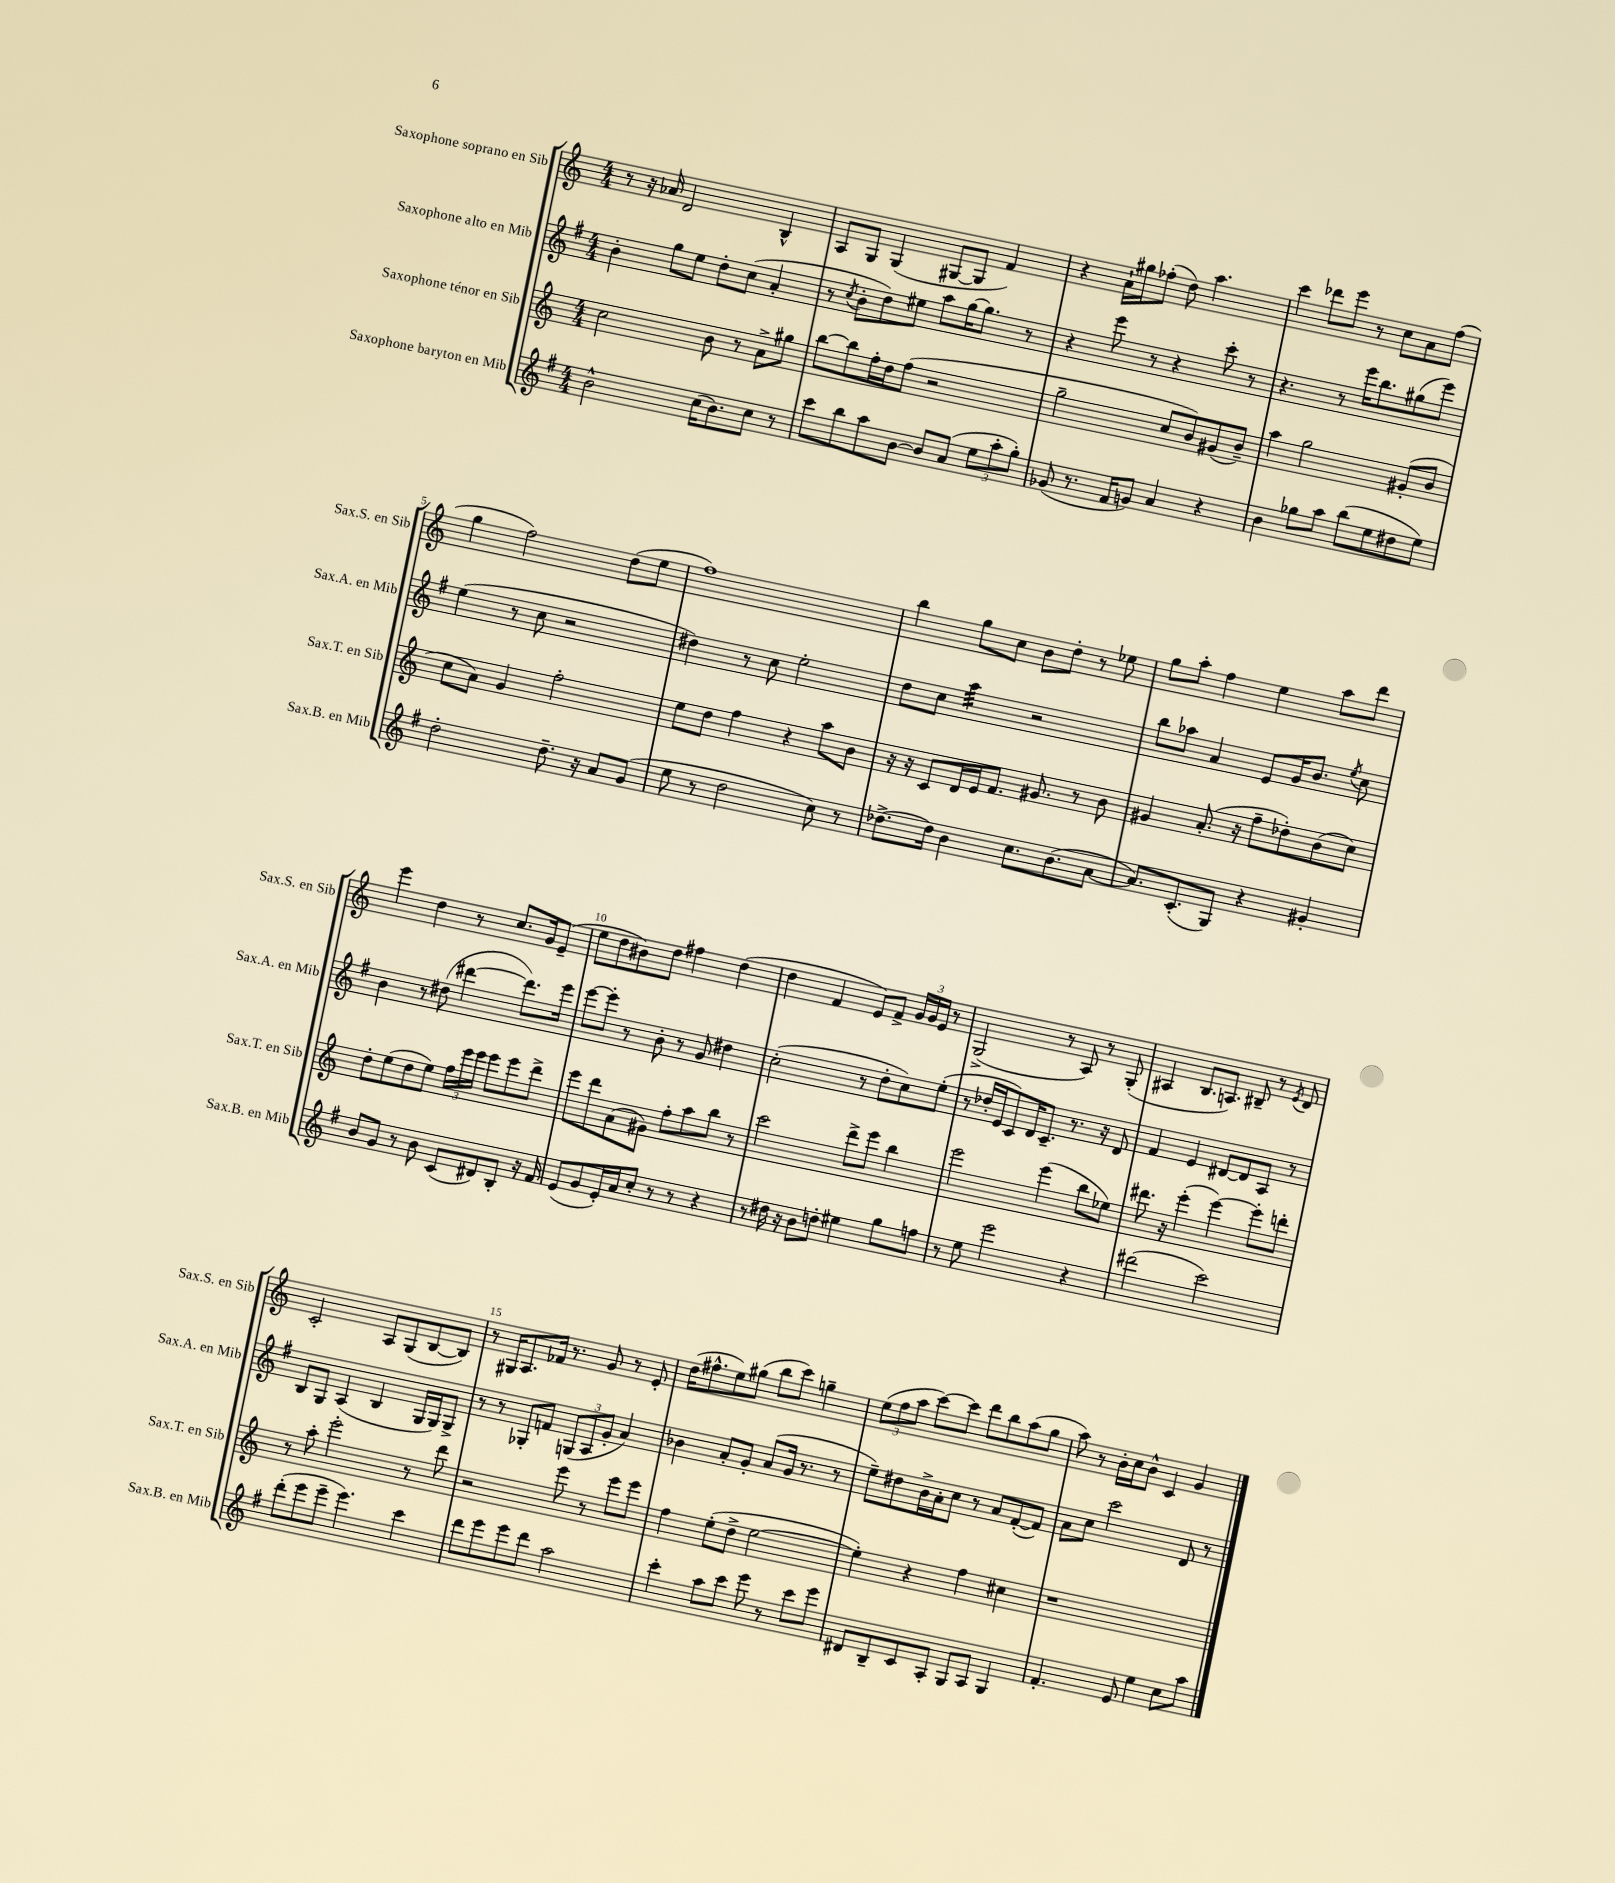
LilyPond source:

<<
\new StaffGroup <<
\new Staff = "s0" \with { instrumentName = "Saxophone soprano en Sib" shortInstrumentName = "Sax.S. en Sib" } {
    \clef treble \key c \major \numericTimeSignature \time 4/4
    \autoBeamOff r8 r16 aes'16 d'2 b4-^ |
    a8[ g8] g4( gis8[~ gis8] f'4) |
    r4 a'16[-! gis''16 fes''8]-.( d''8) a''4. |
    c'''4 des'''8[ e'''8] r8 c''8[ a'8 f''8]( |
    g''4 f''2) d''8[( e''8] |
    f''1) |
    b''4 g''8[ c''8] b'8[ d''8]-. r8 ees''8 |
    g''8[ a''8]-. f''4 e''4 a''8[ d'''8] |
    e'''4 d''4 r8 c''8.[ g'16 e'8]--( |
    e''8[ d''8 bis'8) d''8] fis''4 d''4( |
    d''4 f'4 e'8[) f'8]-> \tuplet 3/2 { g'16[ g'16 e'16] } r8 |
    g2->( r8 a8) r8 g8-.( |
    ais4 b8.[ a8.]) bis8-- r8 \acciaccatura { e'8 } d'8 |
    c'2-. a8[ g8( b8~ b8]) |
    r8 gis16[ a8. fes'16] r8. g'8 r8 e'8-. |
    d''16[( fis''8.-^ e''8) gis''8]( b''8[ c'''8]) g''4-- |
    \tuplet 3/2 { e''8[( f''8 a''8] } c'''8[~) c'''8] d'''8[ b''8 a''8( g''8] |
    a''8) r8 b'16[-. c''16 b'8]-^ c'4 g'4 \bar "|." |
}
\new Staff = "s1" \with { instrumentName = "Saxophone alto en Mib" shortInstrumentName = "Sax.A. en Mib" } {
    \clef treble \key g \major \numericTimeSignature \time 4/4
    \autoBeamOff b'4-. g''8[ e''8] d''8[-. c''8]( a'4-. |
    r8 \acciaccatura { c''8 } b'8[-. d''8) eis''8] a''8[ g''16~ g''8.] r8 |
    r4 e'''8 r8 r4 c'''8-. r8 |
    r4. r8 e'''16[ b''8. gis''8( e'''8]) |
    e''4( r8 c''8 r2 |
    dis''4) r8 c''8 e''2-. |
    d''8[ c''8] a''4:32 r2 |
    b''8[ aes''8] a'4 e'8[ g'16 b'8.] \acciaccatura { e''8 } c''8 |
    b'4 r8 dis''8( dis'''4~ dis'''8.[) e'''16] |
    e'''8[~ e'''8]-. r8 b'8-. r8 g'8 dis''4 |
    c''2-.( r8 d''8[-. c''8) e''8]-.( |
    r8 des''16[-. e'16 c'8) d'16 c'8.]-- r8. r16 d'8 |
    fis'4 e'4 dis'8[~ dis'8 a8] r8 |
    b8[ g8] a4( b4 g16[ g16) g8]-> |
    r8 r8 ges8[-. f'8] \tuplet 3/2 { g8[( a8 g'8]-. } a'4) |
    bes'4 a'8[-. g'8]-. a'8[( g'16] r8. r8 |
    e''8[--) dis''8 b'16-> a'16-. c''8] r8 a'8[ fis'8~-.( fis'8]) |
    a'8[ c''8] c'''2 d'8 r8 \bar "|." |
}
\new Staff = "s2" \with { instrumentName = "Saxophone ténor en Sib" shortInstrumentName = "Sax.T. en Sib" } {
    \clef treble \key c \major \numericTimeSignature \time 4/4
    \autoBeamOff c''2 b'8 r8 a'8[-> gis''8] |
    b''8[~ b''8 f''16-. d''16 f''8]( r2 |
    g''2-- c''8[ b'8) gis'8( b'8]--) |
    a''4 g''2 gis'8[-.( b'8] |
    c''8[ a'8]) g'4 f''2-. |
    e''8[ d''8] f''4 r4 a''8[ b'8] |
    r16 r16 c'8[ d'16 e'16 f'8.] gis'8. r8 b'8 |
    gis'4 a'8.-.( r16 f''8[-- des''8-.) b'8( c''8]) |
    d''8[-. e''8( d''8 e''8]) \tuplet 3/2 { f''16[ e'''16 e'''16] } e'''8[ e'''8 d'''8]-> |
    e'''8[ d'''8 a'8( gis'8]) f''8[-. a''8 b''8] r8 |
    c'''2 d'''8[-> e'''8] b''4 |
    e'''2 e'''4( b''8[ ees''8]) |
    dis'''8. r16 e'''4-.( e'''4~) e'''8[-. d'''8]-. |
    r8 a''8-. e'''2-. r8 d'''8 |
    r2 e'''8 r8 e'''8[ e'''8] |
    f''4 e''8[-.( d''8]-> e''2~ |
    e''4-.) r4 f''4 cis''4 |
    r1 \bar "|." |
}
\new Staff = "s3" \with { instrumentName = "Saxophone baryton en Mib" shortInstrumentName = "Sax.B. en Mib" } {
    \clef treble \key g \major \numericTimeSignature \time 4/4
    \autoBeamOff b'2-^ c''16[( b'8.) c''8] r8 |
    c'''8[ b''8 a''8 b'8]~ b'8[ a'8]( \tuplet 3/2 { e''8[ a''8-. g''8]-.) } |
    ges'8( r8. fis'16[ g'8]) a'4 r4 |
    b'4 ges''8[ a''8] b''8[( e''8 dis''8 e''8]) |
    d''2-. d''8.-- r16 a'8[ g'8]( |
    e''8 r8 d''2 c''8) r8 |
    des''8.[~-> des''16] b'4 c''8.[ b'8.( a'8]~ |
    a'8.[) c'8.-.( g8]) r4 gis'4-. |
    b'8[ g'8] r8 b'8 c'8[( dis'8) b8]-. r16 fis'16 |
    e'8[( g'8 e'16-.) a'16 c''8]-. r8 r8 r4 |
    r8 dis''16 r16 b'8[ d''8]-. eis''4 g''8[ f''8] |
    r8 e''8 e'''2 r4 |
    dis'''2( c'''2) |
    d'''8[-.( e'''8 e'''8]-- e'''4.) c'''4 |
    d'''8[ e'''8 e'''8 d'''8] a''2 |
    c'''4-. a''8[ c'''8] e'''8 r8 c'''8[ e'''8] |
    dis'8[ b8-- c'8 a8]-. g8[ a8] g4 |
    fis'4.-. e'8 e''4 c''8[ a''8] \bar "|." |
}
>>
>>
\layout { \context { \Score \override BarNumber.break-visibility = ##(#f #t #t) barNumberVisibility = #(every-nth-bar-number-visible 5) } }
